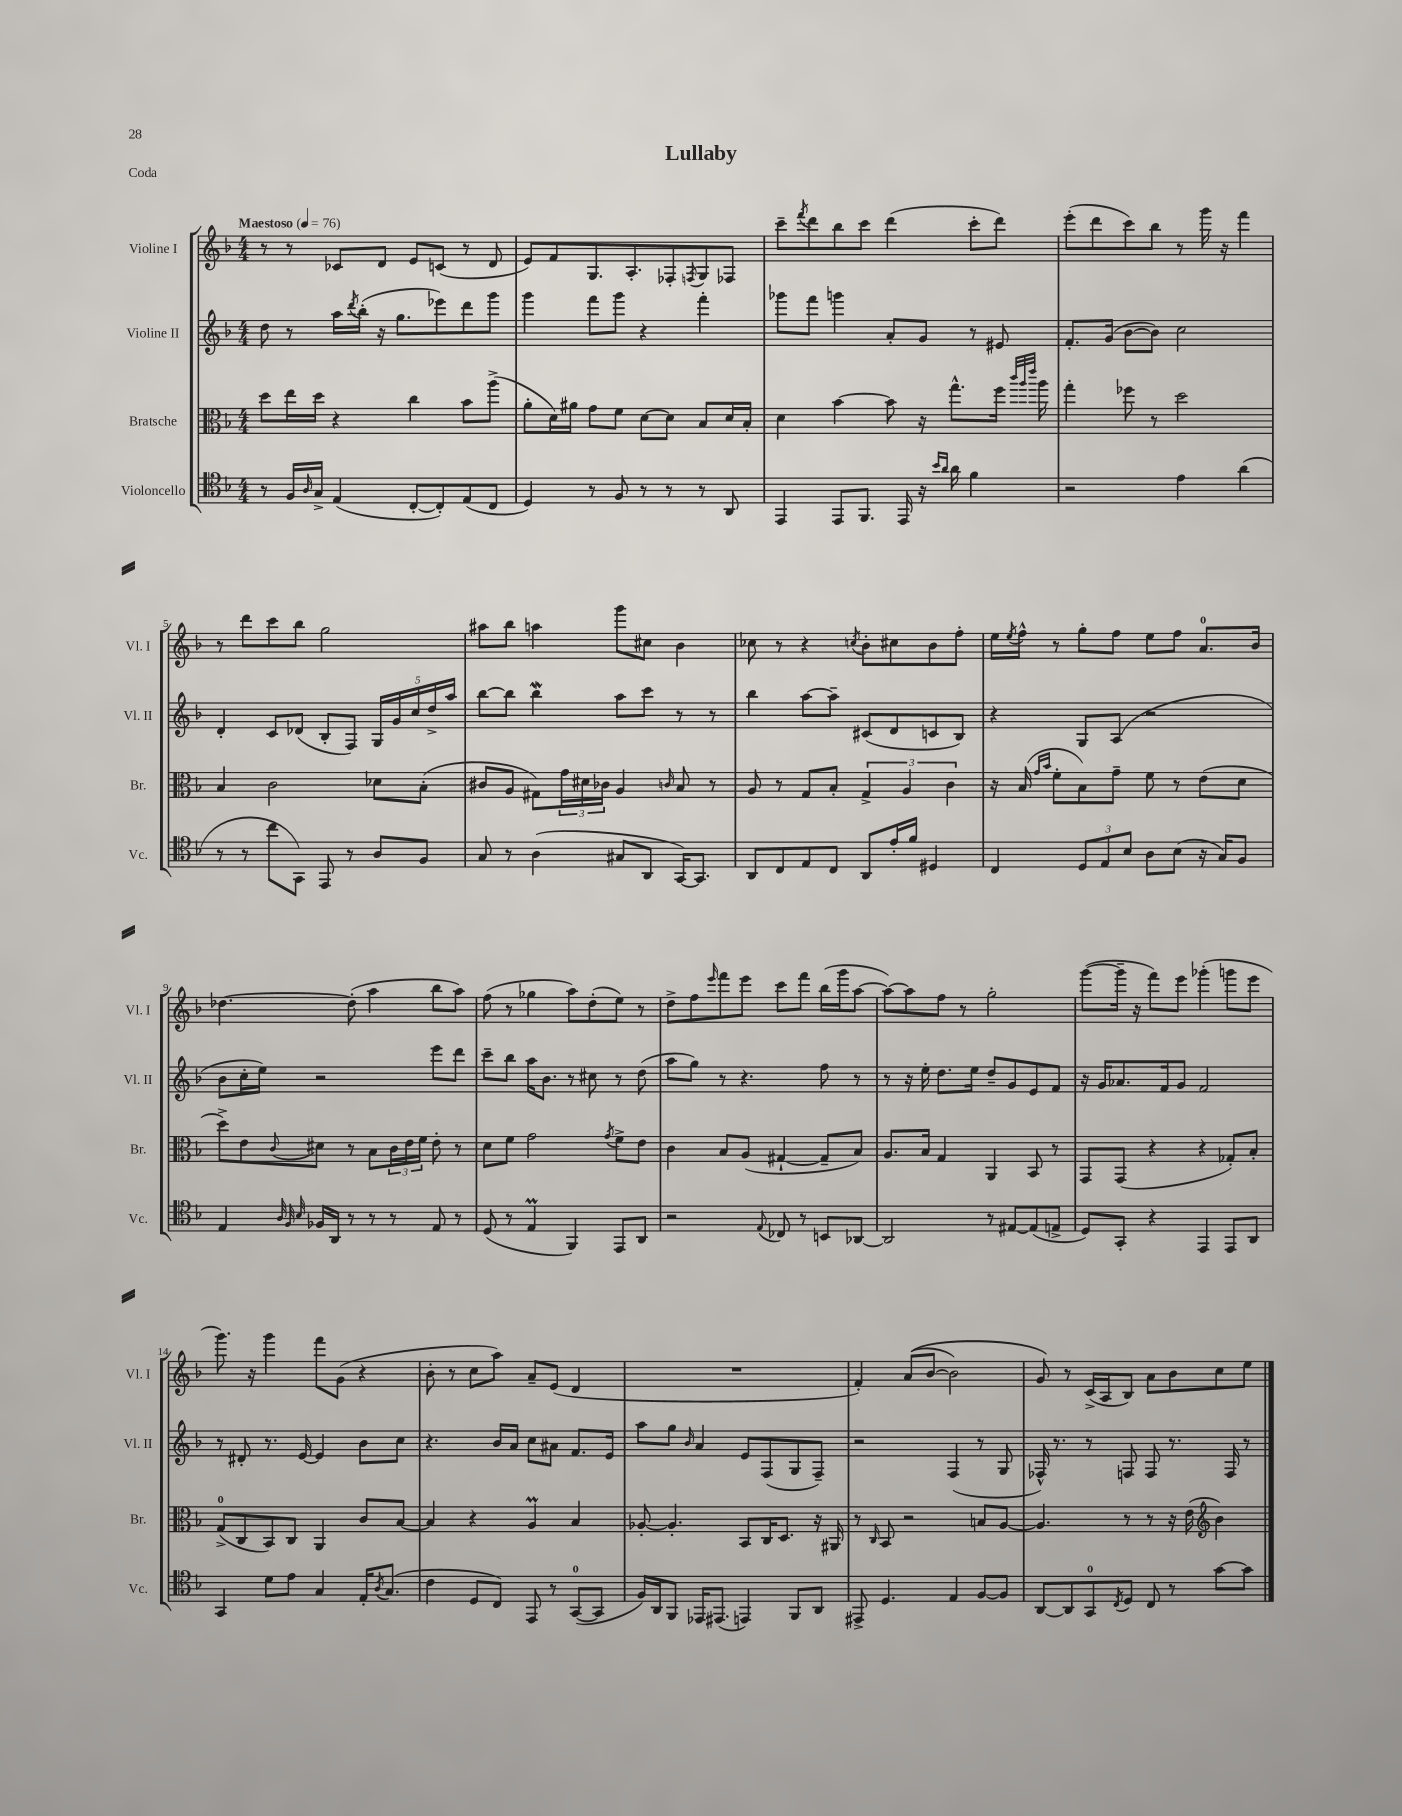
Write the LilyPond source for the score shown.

\header { title = "Lullaby" piece = "Coda" }
<<
\new StaffGroup <<
\new Staff = "s0" \with { instrumentName = "Violine I" shortInstrumentName = "Vl. I" } {
    \clef treble \key f \major \numericTimeSignature \time 4/4 \tempo "Maestoso" 4 = 76
    r8 r8 ces'8 d'8 e'8 c'8( r8 d'8 |
    e'8) f'8 g8. a8.-. fes8-. \acciaccatura { f8 } g8 fes8 |
    c'''8-- \acciaccatura { f'''8 } d'''8 bes''8 c'''8 d'''4( c'''8-. d'''8) |
    e'''8-.( d'''8 c'''8) bes''8 r8 g'''16 r16 f'''4 |
    r8 d'''8 c'''8 bes''8 g''2 |
    ais''8 bes''8 a''4 g'''8 cis''8 bes'4 |
    ces''8 r8 r4 \acciaccatura { c''8 } bes'8-. cis''8 bes'8 f''8-. |
    e''16 \acciaccatura { e''8 } f''16-^ r8 g''8-. f''8 e''8 f''8 a'8.-0 bes'16 |
    des''4.~ des''8-.( a''4 bes''8 a''8) |
    f''8( r8 ges''4 a''8) d''8-.( e''8) r8 |
    d''8-> f''8 \grace { e'''16 } f'''8 e'''8 c'''8 f'''8 bes''16( g'''16 a''8~ |
    a''8~) a''8 f''8 r8 g''2-. |
    g'''8~( g'''16-- r16 f'''8) e'''8 ges'''4-.( g'''8 e'''8 |
    g'''8.) r16 g'''4 f'''8 g'8( r4 |
    bes'8-. r8 c''8 a''8) a'8-- e'8( d'4 |
    R1 |
    f'4-.) a'8(\( bes'8~ bes'2) |
    g'8\) r8 c'16->( a16 bes8) a'8 bes'8 c''8 e''8 \bar "|." |
}
\new Staff = "s1" \with { instrumentName = "Violine II" shortInstrumentName = "Vl. II" } {
    \clef treble \key f \major \numericTimeSignature \time 4/4
    d''8 r8 a''16 \acciaccatura { d'''8 } bes''16-.( r16 g''8. ees'''8) d'''8 g'''8 |
    g'''4 f'''8 g'''8 r4 f'''4-. |
    ges'''8 f'''8 g'''4 a'8-. g'8 r8 eis'8 |
    f'8.-. g'16( bes'8~ bes'8) c''2 |
    d'4-. c'8 des'8( bes8-. f8) \tuplet 5/4 { g16 g'16 c''16 d''16-> a''16 } |
    bes''8~ bes''8 bes''4\mordent a''8 c'''8 r8 r8 |
    bes''4 a''8~ a''8-- cis'8( d'8 c'8 bes8) |
    r4 g8 a8( r2 |
    bes'8 c''16-. e''16) r2 e'''8 d'''8 |
    c'''8-- bes''8 a''16 bes'8. r8 cis''8 r8 d''8( |
    a''8 g''8) r8 r4. f''8 r8 |
    r8 r16 e''16-. d''8. e''16 d''8-- g'8 e'8 f'8 |
    r16 g'16 aes'8. f'16 g'8 f'2 |
    r8 dis'8-. r8. e'16~ e'4 bes'8 c''8 |
    r4. bes'16 a'16 c''8 ais'8 f'8. e'16 |
    a''8 g''8 \grace { bes'16 } a'4 e'8 f8( g8 f8--) |
    r2 f4( r8 g8 |
    fes16-^) r8. r8 f8 f8 r8. f16 r8 \bar "|." |
}
\new Staff = "s2" \with { instrumentName = "Bratsche" shortInstrumentName = "Br." } {
    \clef alto \key f \major \numericTimeSignature \time 4/4
    d''8 e''16 d''16 r4 c''4 bes'8 a''8->( |
    a'8-. d'16) ais'16 g'8 f'8 d'8~ d'8 bes8 d'16 bes16-. |
    d'4 bes'4~ bes'8 r16 g''8.-^ f''16 \grace { c'''32 a''32 e'''32 } a''16 |
    g''4-. fes''8 r8 d''2 |
    bes4 c'2 des'8 bes8-.( |
    cis'8 a8 gis8) \tuplet 3/2 { g'16 dis'16 ces'16 } a4 \grace { c'16 } bes8 r8 |
    a8 r8 g8 bes8-. \tuplet 3/2 { g4-> a4 c'4 } |
    r16 bes16( \grace { g'16 bes'16 } f'8-. bes8) g'8-- f'8 r8 e'8( d'8 |
    d''8->) e'8 \appoggiatura { c'8 } dis'8 r8 bes8 \tuplet 3/2 { c'16 e'16 f'16 } e'8-. r8 |
    d'8 f'8 g'2 \acciaccatura { g'8 } f'8-> e'8 |
    c'4 bes8 a8( gis4~-! gis8-- bes8) |
    a8. bes16 g4 a,4 bes,8 r8 |
    g,8 g,8( r4 r4 ges8-.) bes8-. |
    g8-0->( c8 bes,8) c8 a,4 c'8 bes8~ |
    bes4 r4 a4\prall bes4 |
    aes8~-. aes4.-. bes,8 c16 d8. r16 ais,16 |
    r8 \grace { c16 } bes,8 r2 b8 a8~ |
    a4. r8 r8 r16 e'16( \clef treble bes'4) \bar "|." |
}
\new Staff = "s3" \with { instrumentName = "Violoncello" shortInstrumentName = "Vc." } {
    \clef tenor \key f \major \numericTimeSignature \time 4/4
    r8 f16 \grace { a16 } g16-> e4( c8~-. c8-.) e8( c8 |
    d4) r8 f8 r8 r8 r8 a,8 |
    e,4 e,8 f,8. e,16 r16 \grace { bes'16 a'16 } a'16 f'4 |
    r2 e'4 a'4( |
    r8 r8 c''8 g,8) e,8 r8 a8 f8 |
    g8 r8 a4( gis8 a,8 g,16~) g,8. |
    a,8 c8 e8 c8 a,8 e'16-. f'16 dis4 |
    c4 \tuplet 3/2 { d8 e8 bes8 } a8 bes8( r16 g16) f8 |
    e4 \grace { a32 f32 bes32 } fes16 a,16 r8 r8 r8 e8 r8 |
    d8( r8 e4\prall f,4) e,8 a,8 |
    r2 \appoggiatura { e8 } ces8 r8 b,8 aes,8~ |
    aes,2 r8 eis8~ eis8( e8-> |
    d8) g,8-. r4 e,4 e,8 a,8 |
    g,4 d'8 e'8 g4 e16-. \acciaccatura { a8 } g8.( |
    c'4 d8 c8) e,8 r8 g,8-0~( g,8 |
    f16) a,16 f,8 ees,16 eis,8.( e,4) f,8 a,8 |
    eis,8-> d4. e4 f8~ f8 |
    a,8~ a,8 g,8-0 \acciaccatura { c8 } d8 c8 r8 g'8~ g'8 \bar "|." |
}
>>
>>
